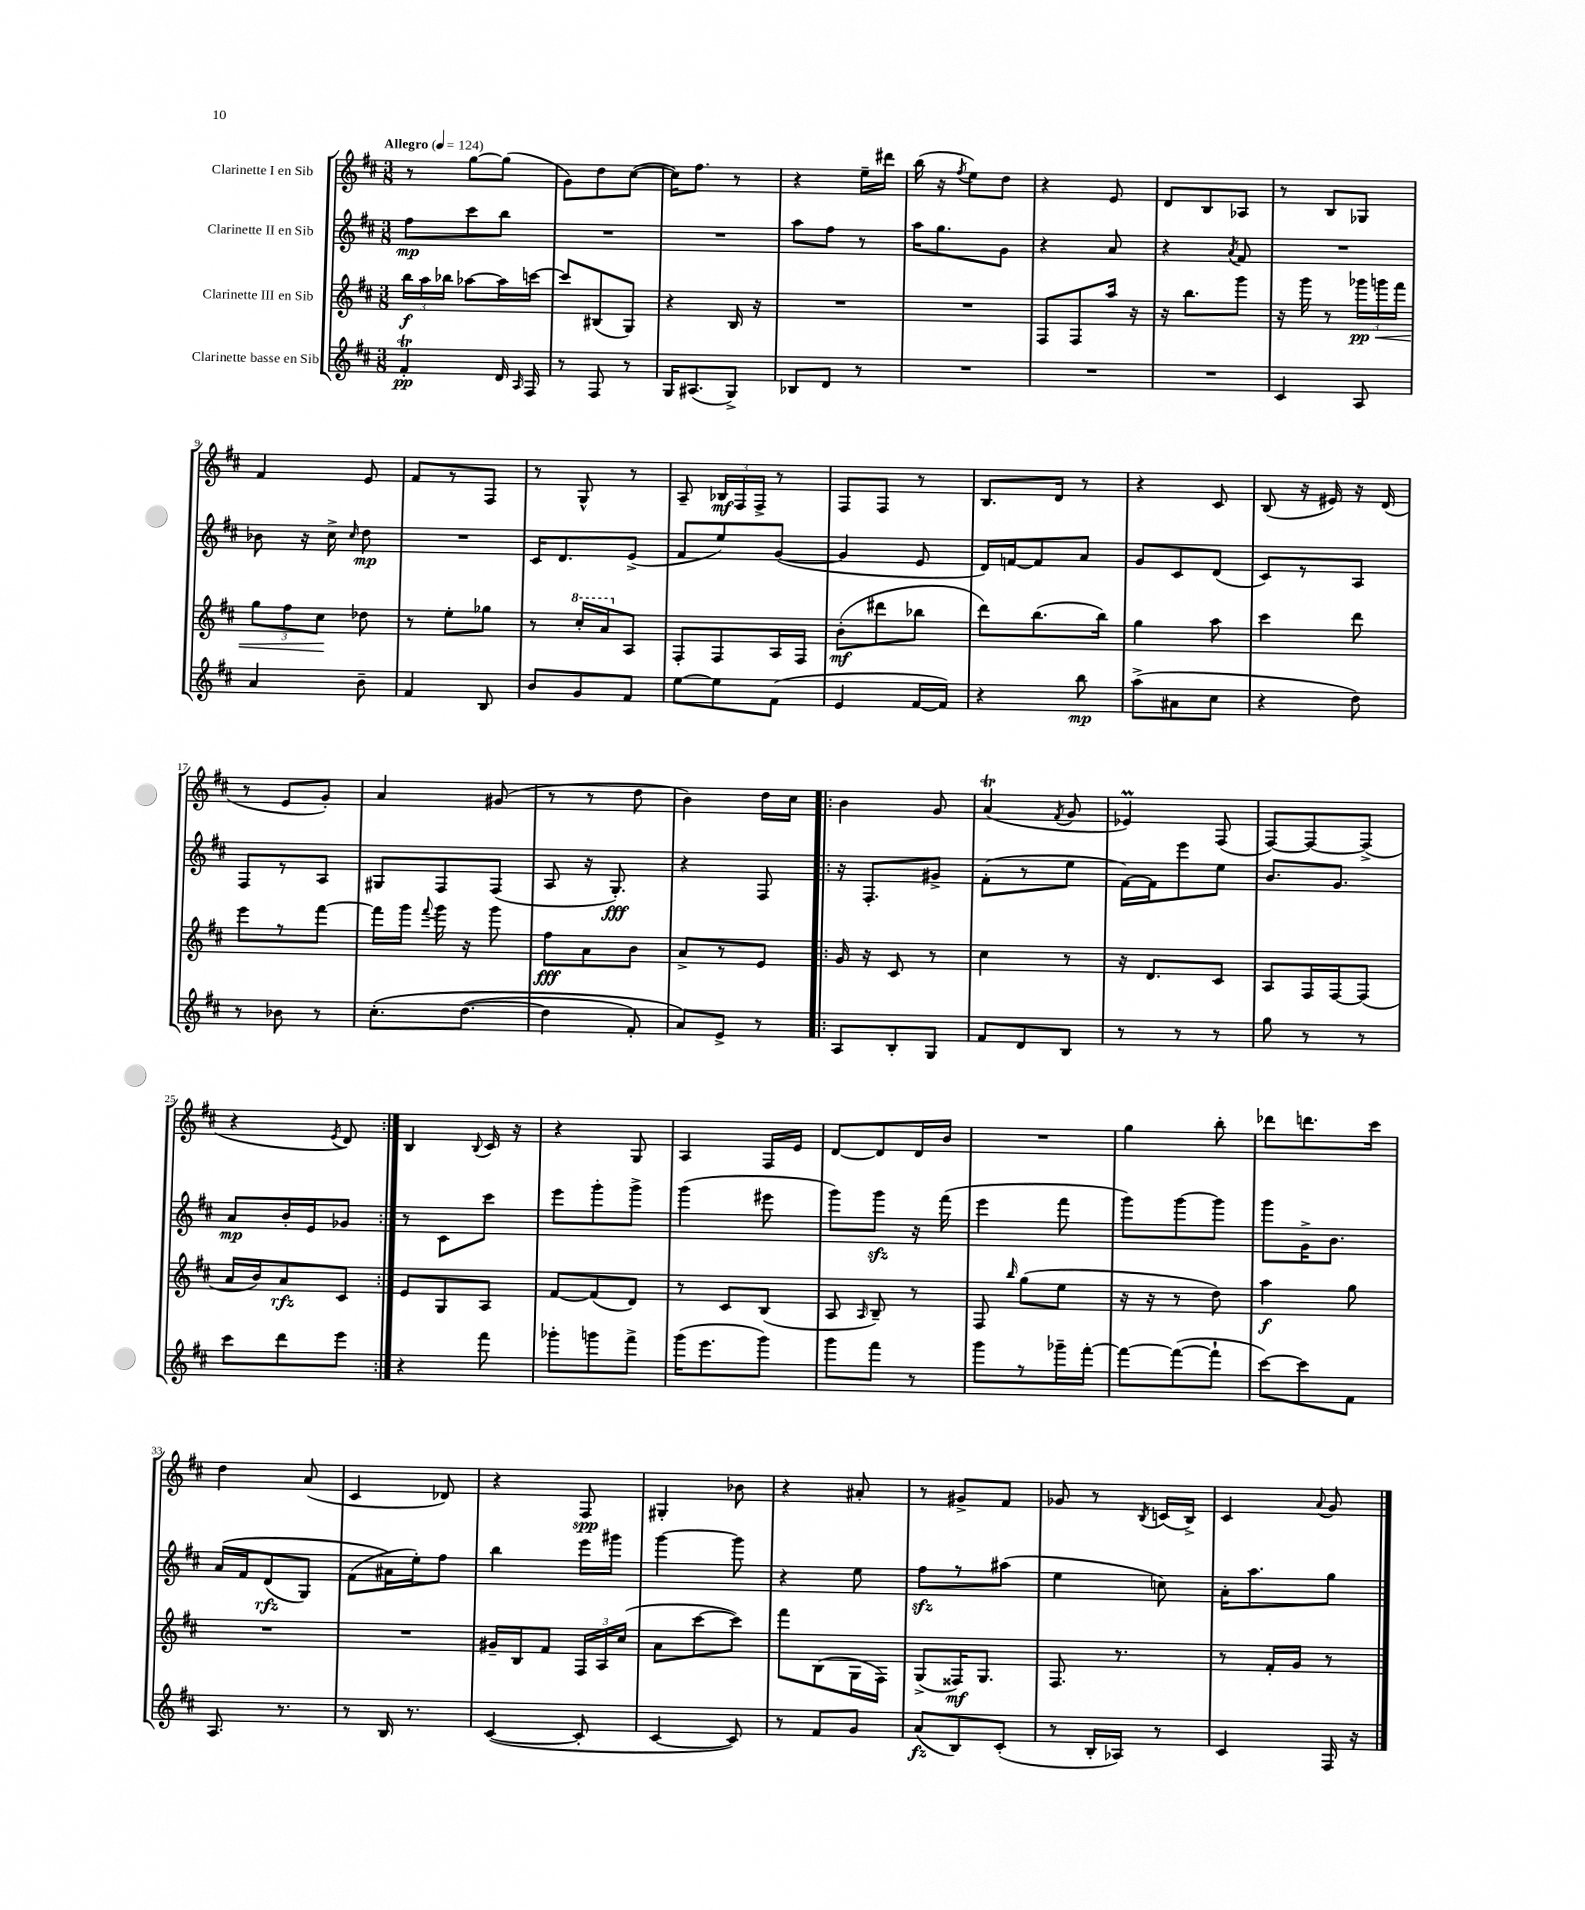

**kern	**kern	**kern	**kern
*staff4	*staff3	*staff2	*staff1
*clefG2	*clefG2	*clefG2	*clefG2
*k[f#c#]	*k[f#c#]	*k[f#c#]	*k[f#c#]
*M3/8	*M3/8	*M3/8	*M3/8
*MM124	*MM124	*MM124	*MM124
4f#'/	24bb\LL	8ff#\L	8r
.	24aa\	.	.
.	24bb-\JJ	.	.
.	[8aa-\L	8ccc#\	[8gg\L
16d/	16aa-\]L	8bb\J	(8gg\]J
16qqA/	.	.	.
16F#/	[16ccc\JJ	.	.
=	=	=	=
8r	8ccc/]L	4.r	8g\L)
8F#/	(8B#/	.	8dd\
8r	8G/J)	.	([8cc#\J
=	=	=	=
16G/LK	4r	4.r	16cc#\]LK)
(8.A#/	.	.	8.ff#\J
8G^/J)	16B/	.	8r
.	16r	.	.
=	=	=	=
8B-/L	4.r	8aa\L	4r
8d/J	.	8ff#\J	.
8r	.	8r	16ee~\LL
.	.	.	16ddd#\JJ
=	=	=	=
4.r	4.r	16aa\LK	(16bb\
.	.	8.gg\	16r
.	.	.	8qff#/
.	.	.	8ee\L)
.	.	8g\J	8dd\J
=	=	=	=
4.r	8F#/L	4r	4r
.	8F#/	.	.
.	16aa/Jk	8a/	8e/
.	16r	.	.
=	=	=	=
4.r	16r	4r	8d/L
.	8.bb\L	.	.
.	.	.	8B/
.	.	8qa/	.
.	8ggg\J	8f#/	8A-/J
=	=	=	=
4c#/	16r	4.r	8r
.	16ggg\	.	.
.	8r	.	8B/L
8A/	24ggg-\LL	.	8G-/J
.	24ggg\	.	.
.	24fff#\JJ	.	.
=	=	=	=
4a/	12gg\L	8b-\	4f#/
.	12ff#\	.	.
.	.	16r	.
.	12cc#\J	.	.
.	.	16cc#^\	.
.	.	16qqcc#/	.
8b~\	8dd-\	8dd\	8e/
=	=	=	=
4f#/	8r	4.r	8f#/L
.	8ee'\L	.	8r
8B/	8gg-\J	.	8F#/J
=	=	=	=
8b/L	8r	16c#/LK	8r
.	.	8.d/	.
8g/	16ccc#'/LL	.	8G^^/
.	16aa/J	.	.
8f#/J	8A/J	(8e^/J	8r
=	=	=	=
[8ee\L	8F#'/L	8f#/L	8A~/
8ee\]	8F#/	8ee/)	24B-/LL
.	.	.	24F#/
.	.	.	24F#^/JJ
(8f#\J	16A/L	([8g/J	8r
.	16F#/JJ	.	.
=	=	=	=
4e/	(8b'\L	4g/]	8F#/L
.	8ddd#\	.	8F#/J
[16f#/LL	8bb-\J	8e/	8r
16f#/]JJ)	.	.	.
=	=	=	=
4r	8ddd\L)	16d/LL)	8.B/L
.	.	[16f/J	.
.	(8.bb\	8f/]	.
.	.	.	16d/Jk
8bb\	.	8a/J	8r
.	16bb\Jk)	.	.
=	=	=	=
(8aa^\L	4gg\	8g/L	4r
8a#\	.	8c#/	.
8cc#\J	8aa\	(8d/J	8c#/
=	=	=	=
4r	4ccc#\	8c#/L)	(8B/
.	.	8r	16r
.	.	.	16e#/)
8dd\)	8ddd\	8A/J	16r
.	.	.	(16d/
=	=	=	=
8r	8eee\L	8F#/L	8r
8b-\	8r	8r	8e/L
8r	[8fff#\J	8A/J	8g'/J)
=	=	=	=
&(8.cc#'\L	16fff#\]LL	8G#/L	4a/
.	16ggg\JJ	.	.
.	8qqfff#/	.	.
.	16ggg\	8F#/	.
([8.dd\J	16r	.	.
.	8ggg\	(8F#/J	(8g#/
=	=	=	=
4dd\]	8ff#\L	8A/	8r
.	8a\	16r	8r
.	.	8.G'/)	.
8f#'/)	8b\J	.	8dd\
=	=	=	=
8a/L&)	8a^/L	4r	4b\)
8e^/J	8r	.	.
8r	8e/J	8F#/	16dd\LL
.	.	.	16cc#\JJ
=!|:	=!|:	=!|:	=!|:
8A/L	16g/	16r	4b\
.	16r	8.F#'/L	.
8B'/	8c#/	.	.
8G/J	8r	8g#^/J	8g/
=	=	=	=
8f#/L	4cc#\	(8f#'\L	(4a/
8d/	.	8r	.
.	.	.	8qf#/
8B/J	8r	8ee\J	8g/
=	=	=	=
8r	16r	[16f#\LL)	4e-/)
.	8.d/L	16f#\]J	.
8r	.	8eee\	.
8r	8c#/J	8ee\J	(8F#/
=	=	=	=
8gg\	8A/L	8.b/L	[8F#/L)
8r	16F#/L	.	8F#/_
.	[16F#/J	8.g/J	.
8r	(8F#/]J	.	(8F#^/]J
=	=	=	=
8ccc#\L	16a/LL	8a/L	4r
.	16b/J)	.	.
8ddd\	8a/	16b'/L	.
.	.	16e/J	.
.	.	.	8qe/
8eee\J	8c#/J	8g-/J	8d/)
=:|!	=:|!	=:|!	=:|!
4r	8e/L	8r	4B/
.	8G/	8c#\L	.
.	.	.	8qqB/
8fff#\	8A/J	8ccc#\J	16c#/
.	.	.	16r
=	=	=	=
8ggg-'\L	[8f#/L	8eee\L	4r
8ggg\	(8f#/]	8ggg'\	.
8fff#^\J	8d/J)	8ggg^\J	8G/
=	=	=	=
(16ggg\LK	8r	(4ggg\	4A/
8.eee\	.	.	.
.	8c#/L	.	.
8ggg\J)	(8B/J	8eee#\	16F#/LL
.	.	.	16e/JJ
=	=	=	=
8ggg\L	8A/	8ggg\L)	[8d/L
.	16qqA/	.	.
8fff#\J	8B~/)	8ggg\J	8d/]
8r	8r	16r	16d/L
.	.	(16fff#\	16b/JJ
=	=	=	=
8ggg\L	8F#/	4eee\	4.r
.	16qqbb/	.	.
8r	(8gg\L	.	.
16ggg-~\L	8ee\J	8fff#\	.
[16fff#'\JJ	.	.	.
=	=	=	=
8fff#\_L	16r	8ggg\L)	4gg\
.	16r	.	.
(8fff#\_	8r	[8ggg\	.
8fff#`\]J	8dd\)	8ggg\]J	8bb'\
=	=	=	=
[8ccc#\L)	4aa\	8ggg\L	8ddd-\L
8ccc#\]	.	16g^\K	8.ddd\
.	.	8.b\J	.
8f#\J	8gg\	.	.
.	.	.	16ccc#\Jk
=	=	=	=
8.A/	4.r	&(16a/LL	4dd\
.	.	16f#/J	.
.	.	(8d/	.
8.r	.	.	.
.	.	8G/J)	(8a/
=	=	=	=
8r	4.r	(8f#\L	4c#/
16B/	.	16a#\L&)	.
8.r	.	16ee'\J)	.
.	.	8ff#\J	8d-/)
=	=	=	=
([4c#/	16g#~/LL	4bb\	4r
.	16B/J	.	.
.	8f#/J	.	.
8c#'/]	24F#/LL	16eee\LL	8F#/
.	24A/	.	.
.	.	16ggg#\JJ	.
.	(24cc#/JJ	.	.
=	=	=	=
[4c#/	8a\L	[4ggg\	4G#'/
.	[8ccc#\	.	.
8c#/])	8ccc#\]J)	8ggg\]	8b-\
=	=	=	=
8r	8fff#\L	4r	4r
8f#/L	(8B\	.	.
8g/J	16G\L	8ee\	8a#'/
.	16F#\JJ)	.	.
=	=	=	=
(8a/L	(8G^/L	8ff#\L	8r
8B/)	16F##/K)	8r	8g#^/L
.	8.G/J	.	.
(8c#'/J	.	(8aa#\J	8f#/J
=	=	=	=
8r	8.F#/	4ee\	8g-/
16B'/LL	.	.	8r
16A-/JJ)	8.r	.	.
.	.	.	8qB/
8r	.	8cc\)	(16c/LL
.	.	.	16B^/JJ)
=	=	=	=
4c#/	8r	16a'\LK	4c#/
.	.	8.aa\	.
.	16f#'/LL	.	.
.	16g/JJ	.	.
.	.	.	8qqa/
16F#/	8r	8gg\J	8g/
16r	.	.	.
==	==	==	==
*-	*-	*-	*-
